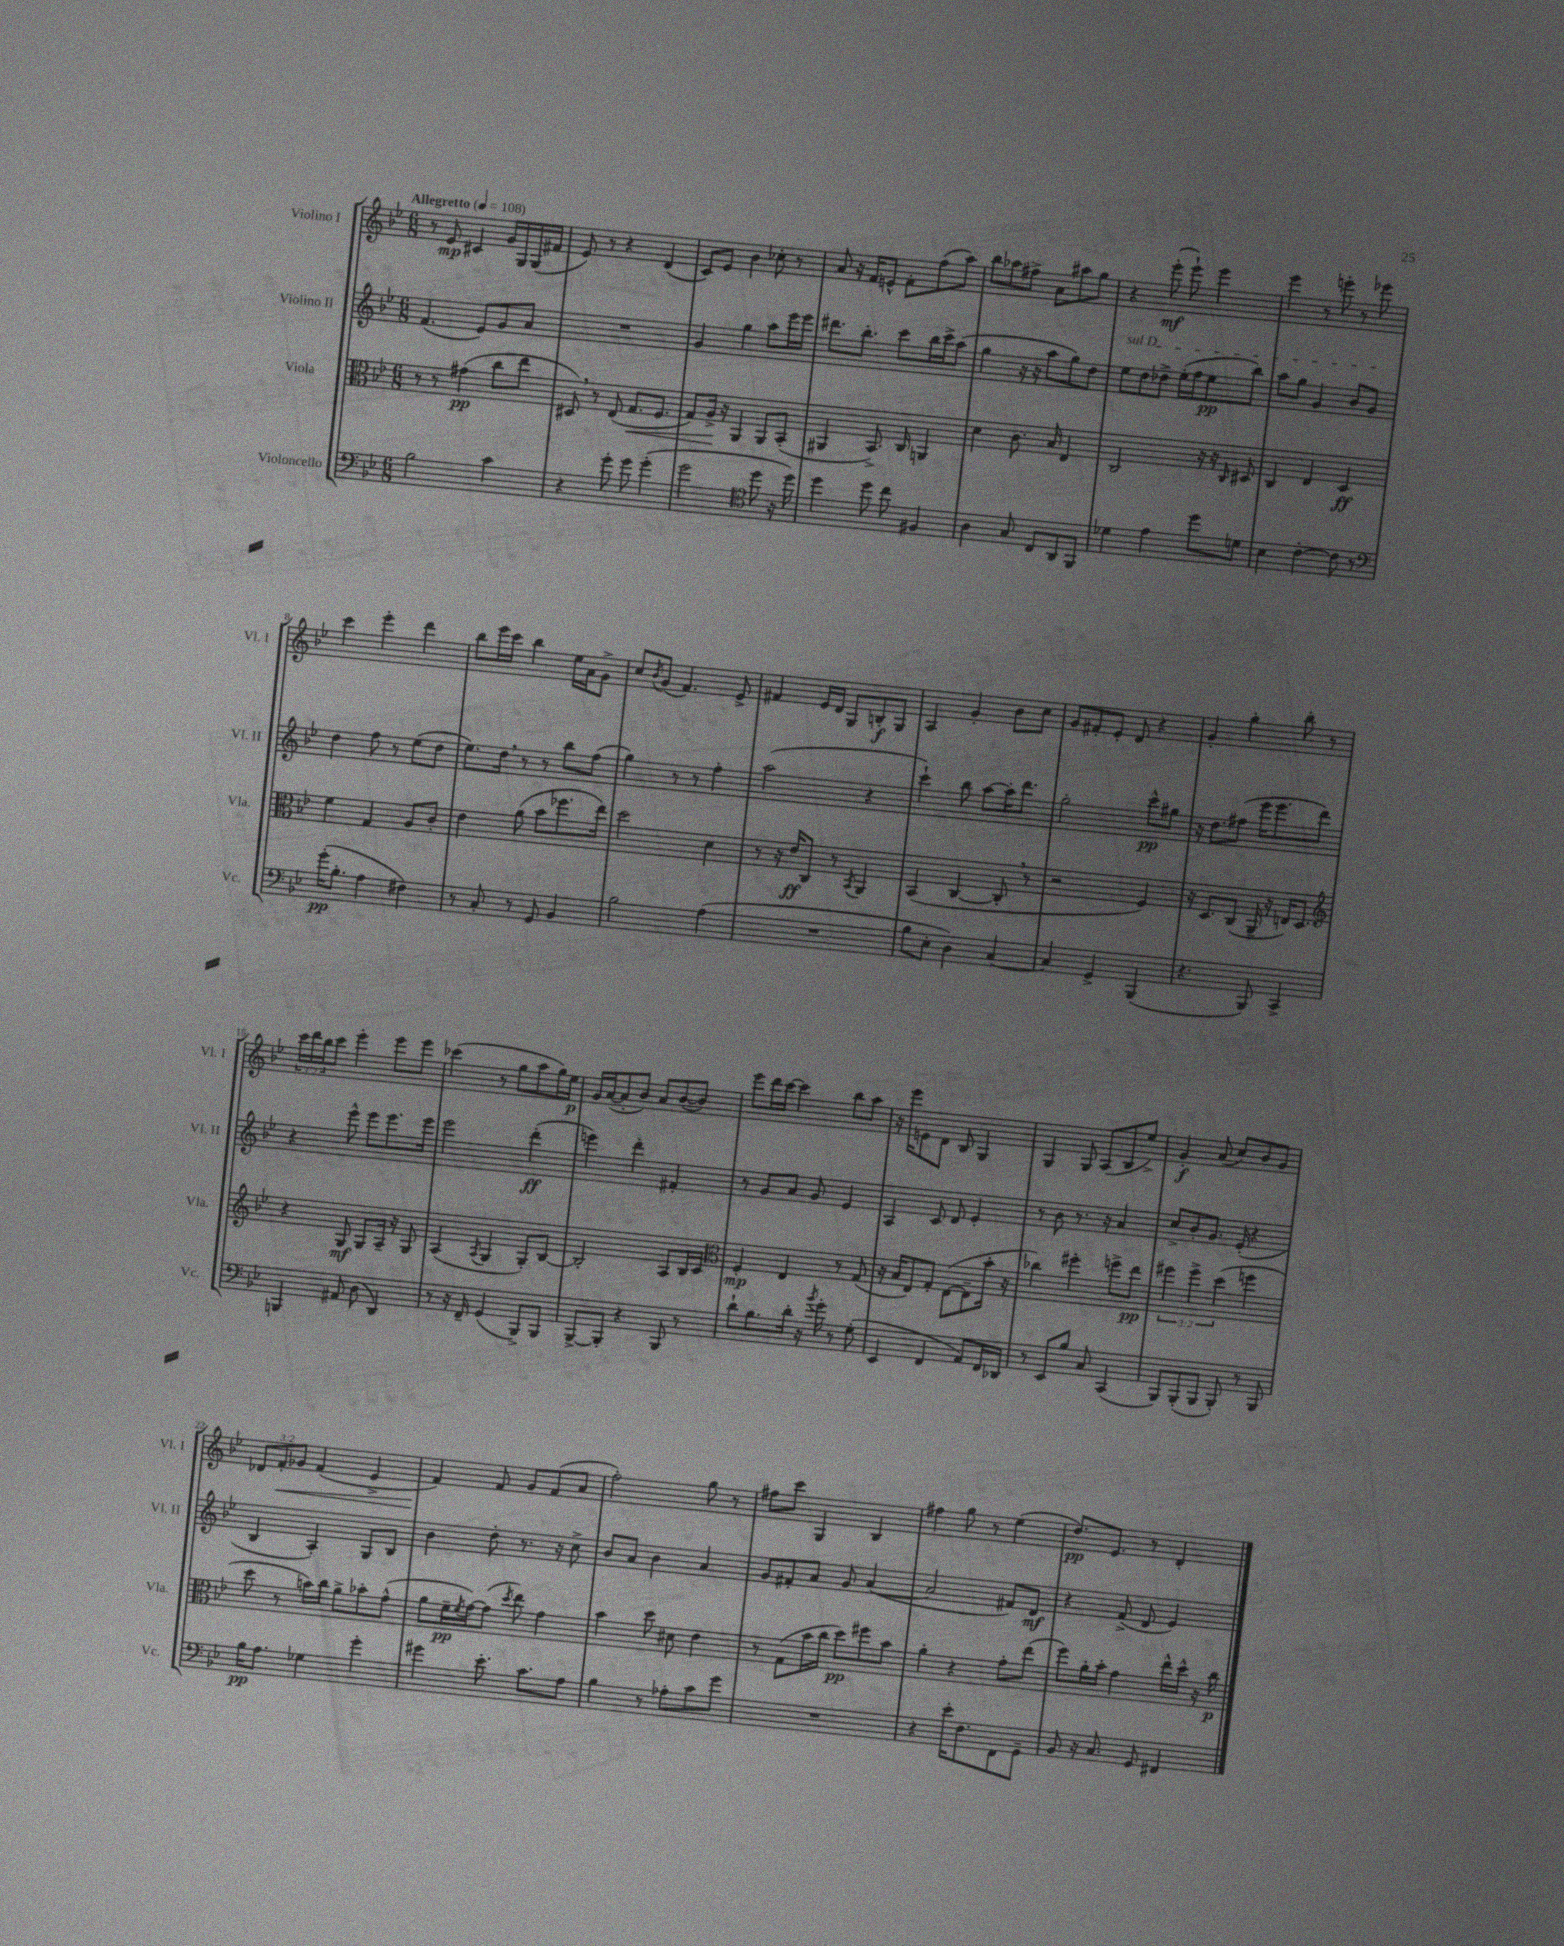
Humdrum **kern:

**kern	**kern	**kern	**kern
*staff4	*staff3	*staff2	*staff1
*clefF4	*clefC3	*clefG2	*clefG2
*k[b-e-]	*k[b-e-]	*k[b-e-]	*k[b-e-]
*M6/8	*M6/8	*M6/8	*M6/8
*MM108	*MM108	*MM108	*MM108
2B-	8r	(4.f	8r
.	8r	.	8e-
.	(4g#	.	4c#
.	.	8e-)	.
4c	8cc	8g	16g
.	.	.	16G
.	8ee-	8a	(16G
.	.	.	16f#
=	=	=	=
4r	8D#)	2.r	8e-)
.	8r	.	8r
8g'	(8E-	.	4r
8g	8.G	.	.
(4g'	.	.	(4d
.	8.F	.	.
=	=	=	=
2g	8G)	4g	8c)
.	16A^	.	8e-
.	16r	.	.
.	4AA	4gg	4b-
*clefC4	*	*	*
8dd	8AA	8aa	8cc-'
16r	(8BB-'	16eee-	8r
16dd)	.	16eee-	.
=	=	=	=
4dd	4AA#	8.ddd#	8a
.	.	.	16r
.	.	8.bb-'	16f
8dd	8.BB-^)	.	8e^^
8cc	.	8ccc	8f'
.	16C	.	.
4F#	4AA	16bb-	(8ff
.	.	16ccc^	.
.	.	(8aa	8aa)
=	=	=	=
4A	4d	4gg	8bb-
.	.	.	8aa-
8G	8.c	16r	8ff#^
.	.	16r	.
8C	.	8aa	8a
.	16B-	.	.
8AA	4E-	8gg)	8aa#
8FF	.	8dd	8gg
=	=	=	=
4d-	2C	8ee-	4r
.	.	8dd	.
4e-	.	8dd-^	(8eee-'
.	.	(16ee-'	8eee-`)
.	.	16ff	.
8dd	16r	8ee-	4eee-
.	16r	.	.
.	16qqC	.	.
8d	8D#	8bb-)	.
=	=	=	=
4B-	4C	8aa	4eee-
.	.	8gg	.
[4c'	4E-	4g	8r
.	.	.	8eee'
8c]	4D	8b-	8r
8r	.	8g	8eee-
=	=	=	=
*clefF4	*	*	*
(16g'	4f	4dd	4ccc
8.B-'	.	.	.
4A	4G	8ff	4eee-'
.	.	8r	.
4F#)	8A	(8ee-	4ddd
.	8c'	8dd	.
=	=	=	=
8r	4e-	8.ee-)	8bb-
8C'	.	.	16eee-
.	.	16dd	16ccc
8r	(8a	8r	4bb-
8GG	8b-	8r	.
4BB-	8.ff-	8bb-	16ee-
.	.	.	16a
.	.	(8ff	8g^
.	16ee-)	.	.
=	=	=	=
2B-	2dd	4gg)	8cc
.	.	.	8qb-
.	.	.	(8g
.	.	8r	4.f)
.	.	8r	.
(4A	4d	4ff'	.
.	.	.	8e-^
=	=	=	=
2.r	8r	(2aa	4f#
.	16r	.	.
.	16e-	.	.
.	8C	.	16e-
.	.	.	16d
.	8r	.	8G
.	8qBB-	.	.
.	4AA	4r	8B'
.	.	.	8G
=	=	=	=
8B-	(4BB-	4ccc`)	4A
8E-'	.	.	.
4D)	[4C	8bb-	4g'
.	.	[8aa	.
[4C	8C']	16aa']	8b-
.	.	8.ddd	.
.	8r	.	8cc
=	=	=	=
4C]	2r	2gg'	8g
.	.	.	8f#'
4GG^	.	.	8e-'
.	.	.	8d
(4BBB-	4F)	8ccc^^	4r
.	.	8gg#	.
=	=	=	=
4.r	16r	16r	4g'
.	8.D	8.dd	.
.	(8C	(8ff#	4gg'
8BBB-)	16AA~	16eee-	.
.	16r	8.eee-	.
4CC^	16E)	.	8bb-'
.	8.D	.	.
.	.	8ddd)	8r
=	=	=	=
*	*clefG2	*	*
4BBB	4r	4r	24ccc
.	.	.	24ddd
.	.	.	24bb-
.	.	.	8ccc
8AA#	8G	8eee-^^	4eee-'
(8D	8G	8eee-	.
4DD)	16A~	8.eee-	8eee-
.	16r	.	.
.	8G	.	8eee-
.	.	16eee-	.
=	=	=	=
8r	(4A	2eee-	(4ccc-
16r	.	.	.
16FF~	.	.	.
.	8qA	.	.
(4GG	4G	.	8r
.	.	.	8gg
8BBB-^)	8G')	(4ddd'	8aa
8BBB-	[8B-	.	16gg)
.	.	.	16ee-
=	=	=	=
[8BBB-^	2B-']	4eee)	16g
.	.	.	([16a
8BBB-']	.	.	8a']
4r	.	4ddd'	8b-)
.	.	.	8a
8BBB-	8A	4f#'	([8b-
8r	16B-	.	8b-])
.	16c	.	.
=	=	=	=
*	*clefC3	*	*
8d`	4F'	8r	8eee-
8.B-	.	8g	16ddd
.	.	.	[16ccc
.	4E-	8a	4ccc]
16d'	.	.	.
16r	.	8g	.
8qb-	.	.	.
16g'	.	.	.
8r	8r	4e-	8bb-
(8G'	(8G	.	8aa
=	=	=	=
4EE-	16r	4A	16r
.	16B-	.	16eee-
.	8E-)	.	8e
4FF	8G'	8c	8d
.	([8E-	8d	8B-
8AA)	8E-~]	4e-'	4G
16FF	16b-'	.	.
16DD-	16r	.	.
=	=	=	=
8r	4cc-)	8r	4G
8EE-	.	8b-	.
8B-	4ff#'	8.r	8G
8C	.	.	(8A
.	.	16r	.
(4CC	8ff^	4a	8B-
.	8ee-	.	8ee-^)
=	=	=	=
8BBB-)	6ff#	8cc^	4g'
(8BBB-'	.	8b-'	.
.	6ff#^	.	.
8BBB-	.	8.g	(8a
.	(6dd	.	.
8BBB-')	.	.	8cc)
.	.	(16e-'	.
8r	4ff	4r	8b-
8BBB-	.	.	8g
=	=	=	=
16B-	8dd	4B-	12d-
8.A	.	.	.
.	.	.	12f'
.	8r	.	.
.	.	.	12g-
4G-	16b)	4A')	(4f
.	16cc	.	.
.	8a^	.	.
4g'	8b-'	8G	4e-^
.	(8g^^	8B-	.
=	=	=	=
4g#	8a	4b-	4f)
.	16f~	.	.
.	8qf	.	.
.	[16g)	.	.
8.e-'	(8g]	8dd'	8f
.	8qdd	.	.
.	8ee-)	8.r	8g
8.c	.	.	.
.	4g	.	(8f
.	.	16r	.
8A	.	8cc^	8a
=	=	=	=
4B-	4b-	8b-	2ff')
.	.	8a	.
8r	8dd	4b-	.
8A-'	8d#	.	.
8c	4e-	4a	8gg
8g	.	.	8r
=	=	=	=
2.r	8r	8g	8ff#
.	(8G	8f#'	8ccc
.	16b-	8a	4G
.	16cc	.	.
.	8dd)	8g	.
.	8ff#	([4a	4B-
.	8b-	.	.
=	=	=	=
4r	4a'	2a]	4ff#
16e-'	4r	.	8gg
8.F	.	.	.
.	.	.	8r
8FF	8g'	8f#)	(4ee-
8GG~	(8ee-	8d	.
=	=	=	=
8BB-	8ff)	4r	8.dd)
16r	16a'	.	.
8.C	16b-'	.	8.e-
.	4g	(8f^	.
8GG	.	8d	8r
4FF#	16ee-^^	4e-)	4d'
.	16dd^^	.	.
.	16r	.	.
.	16cc	.	.
==	==	==	==
*-	*-	*-	*-
